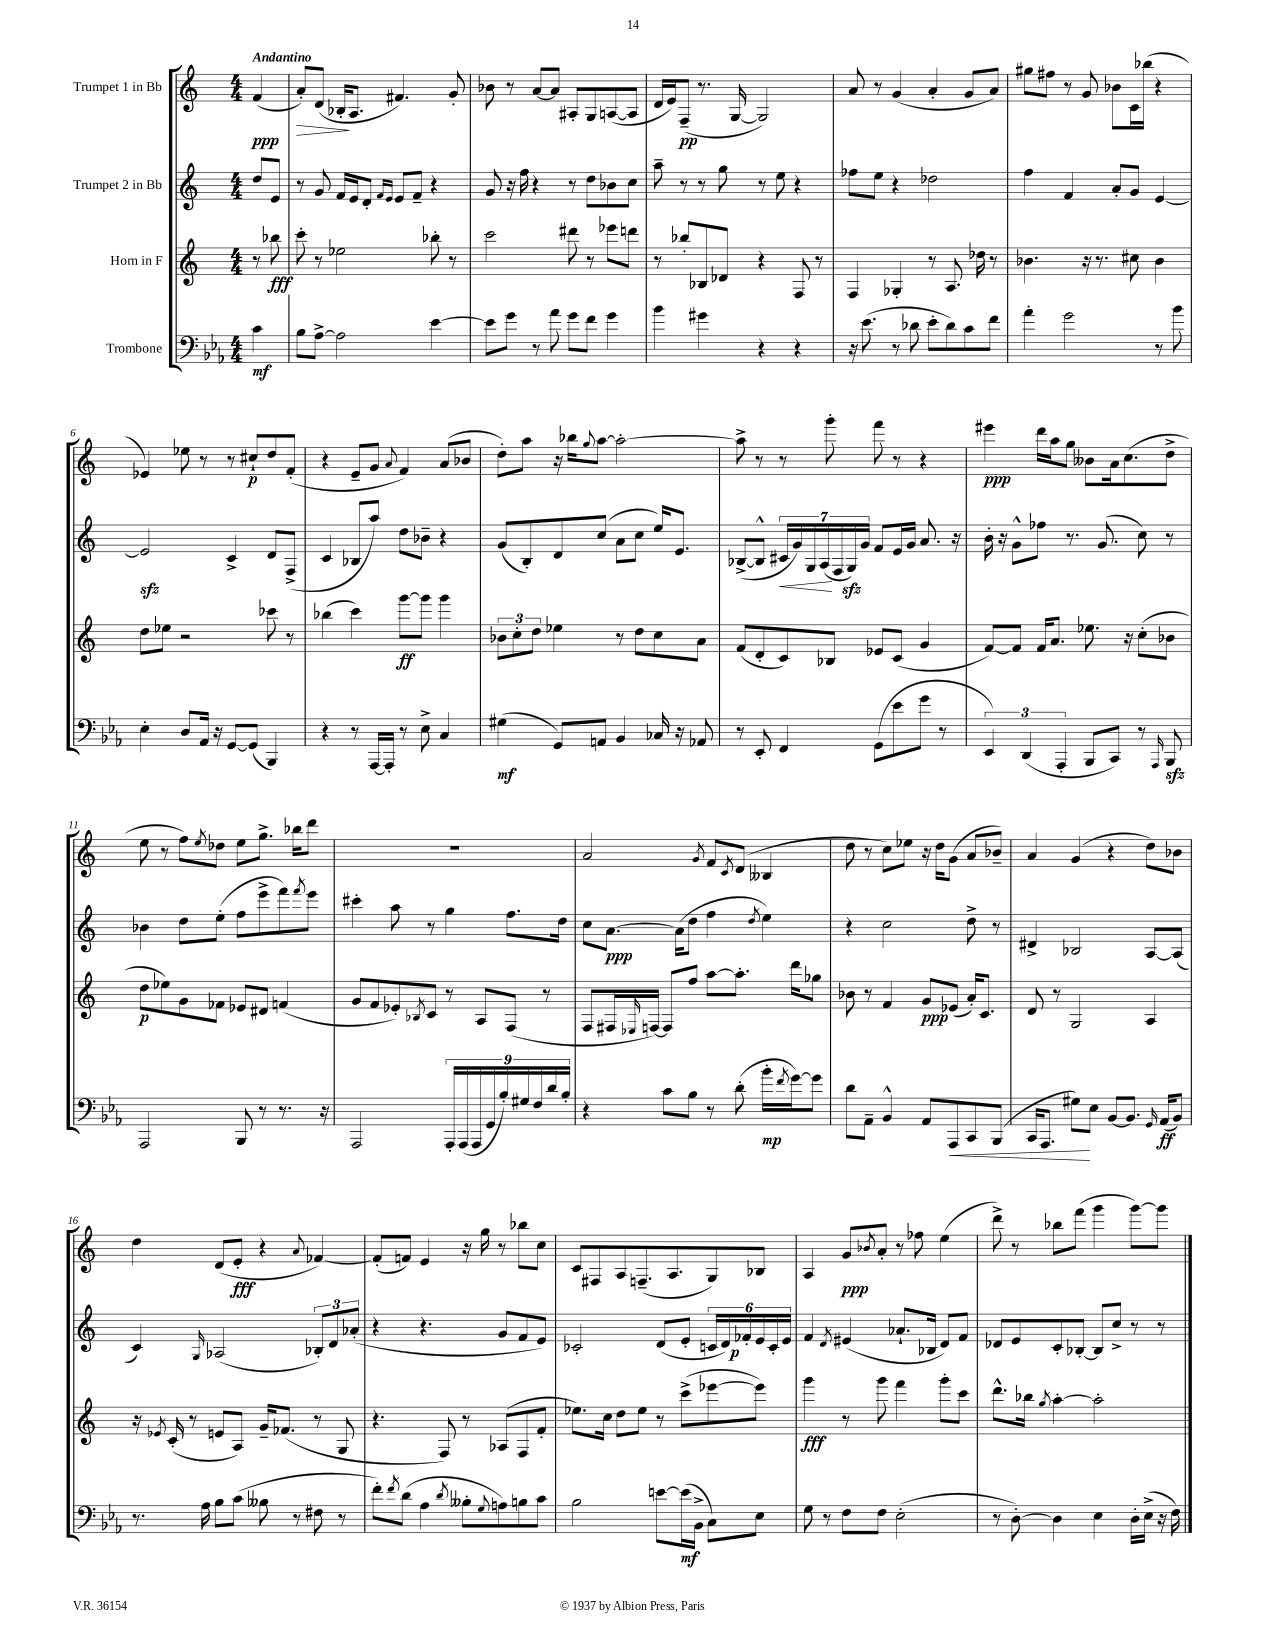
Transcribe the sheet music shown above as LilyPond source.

<<
\new StaffGroup <<
\new Staff = "s0" \with { instrumentName = "Trumpet 1 in Bb" } {
    \clef treble \key c \major \numericTimeSignature \time 4/4 \partial 4 \tempo "Andantino"
    f'4\ppp( |
    a'8-.\>) d'8( bes16-.\! a8. fis'4.) g'8-. |
    bes'8 r8 a'8~ a'8 ais8-. g8 a8~( a8 |
    d'16 e'16) f8--\pp( r8. g16~ g2) |
    a'8 r8 g'4( a'4-. g'8 a'8) |
    gis''8 fis''8 r8 g'8 bes'8 c'16 bes''16( r4 |
    ees'4) ees''8 r8 r8 cis''8-!\p d''8 f'8-.( |
    r4 e'8-- g'8 \appoggiatura { a'8 } f'4) a'8( bes'8 |
    d''8-.) a''8 r16 bes''16 \appoggiatura { g''8 } a''8~ a''2~-. |
    a''8-> r8 r8 g'''8-. f'''8 r8 r4 |
    eis'''4\ppp d'''16 a''16 g''8 beses'8 a'16 c''8.( d''8-> |
    e''8 r8 f''8) \acciaccatura { e''8 } des''8 e''8 g''8.-> bes''16 d'''8 |
    R1 |
    a'2 \acciaccatura { g'8 } f'8 \acciaccatura { c'8 } d'8( beses4 |
    d''8 r8 c''8) ees''8 r16 d''16 g'8( a'8 bes'8--) |
    a'4 g'4( r4 d''8) bes'8 |
    d''4 d'8( e'8-.\fff r4 \appoggiatura { a'8 } fes'4~) |
    fes'8-.( f'8) e'4 r16 g''16 r8 bes''8 c''8 |
    c'8 fis8 a8 f8.--( a8. g8) bes8 |
    a4 g'8\ppp \acciaccatura { bes'8 } a'8-. r8 fes''8 e''4( |
    d'''8->) r8 bes''8 f'''8( g'''4 g'''8~) g'''8 \bar "|." |
}
\new Staff = "s1" \with { instrumentName = "Trumpet 2 in Bb" } {
    \clef treble \key c \major \numericTimeSignature \time 4/4 \partial 4
    d''8 e'8 |
    r8 g'8 f'16 e'16 d'8-. \grace { f'16 e'16 } e'8 f'8-- r4 |
    g'8 r16 f''16 r4 r8 d''8 bes'8 c''8 |
    a''8-- r8 r8 g''8 r8 e''8 r4 |
    fes''8 e''8 r4 des''2 |
    f''4 f'4 a'8-. g'8 e'4~ |
    e'2\sfz c'4-> d'8 f8->( |
    c'4 bes8 a''8) d''8 bes'8-- r4 |
    g'8( b8-.) d'8 c''8( a'8 c''8 e''16) e'8. |
    bes8~->( bes8-^ \tuplet 7/4 { cis'16\< g'16) g16 a16\!( f16 g16\sfz) g'16 } f'8 e'16 g'16 a'8. r16 |
    b'16-. r16 g'8-^ fes''8 r8. g'8.( c''8) r8 |
    bes'4 d''8 e''8-.( f''8 e'''8-> f'''8) \acciaccatura { f'''8 } e'''8 |
    cis'''4-. a''8 r8 g''4 f''8. d''16 |
    c''8 a'8.~\ppp a'16( d''8 f''4 \acciaccatura { d''8 } e''4) |
    r4 c''2 d''8-> r8 |
    dis'4-> bes2 a8~ a8( |
    c'4) \grace { g16 } aes2( \tuplet 3/2 { bes8-.) d'8 aes'8-.( } |
    r4 r4. g'8 f'8 e'8) |
    ces'2-. d'8( e'8-. \tuplet 6/4 { c'16 d'16) fes'16-.\p e'16 c'16-. e'16 } |
    f'4 \acciaccatura { d'8 } eis'4( aes'8.-! bes16 d'8) f'8 |
    des'8 e'8 c'8-. bes8~-. bes8 c''8-> r8 r8 \bar "|." |
}
\new Staff = "s2" \with { instrumentName = "Horn in F" } {
    \clef treble \key c \major \numericTimeSignature \time 4/4 \partial 4
    r8 bes''8\fff |
    c'''8-. r8 ees''2 bes''8-. r8 |
    c'''2 dis'''8 r8 ees'''8 d'''8 |
    r8 bes''8-. bes8 des'8 r4 f8 r8 |
    f4 ges4-. r8 a8. des''16 r8 |
    bes'4. r16 r8. cis''8 bes'4 |
    d''8 ees''8 r2 ces'''8 r8 |
    bes''4( c'''4) g'''8~\ff g'''8 g'''4 |
    \tuplet 3/2 { bes'8 c''8-. d''8 } ees''4 r8 d''8 c''8 a'8 |
    f'8( d'8-. c'8) bes8 ees'8 c'8( g'4 |
    f'8~) f'8 f'16 a'8. ees''8. r16 c''8-.( bes'8 |
    d''8\p ees''8) g'8 fes'8 ees'8 dis'8 f'4( |
    g'8 f'8 ees'8-.) \acciaccatura { bes8 } c'8 r8 a8 f8( r8 |
    f8 fis16 \grace { ees16 } f16~) f8 f''8 a''8~ a''8.-. d'''16 ges''8 |
    bes'8 r8 f'4 g'8\ppp ees'8( a'16-.) c'8. |
    d'8 r8 g2 a4 |
    r16 \acciaccatura { ees'8 } c'16-.( r8 e'8 a8) g'16-- fes'8.( r8 g8 |
    r4. f8) r8 aes8( f8 f'8-. |
    ees''8.) c''16 d''8 ees''8 r8 c'''8->( ees'''8~ ees'''8) |
    g'''4\fff r8 g'''8 f'''4 g'''8-. c'''8 |
    d'''8.-^ bes''16 \acciaccatura { g''8 } a''4~-. a''2-. \bar "|." |
}
\new Staff = "s3" \with { instrumentName = "Trombone" } {
    \clef bass \key ees \major \numericTimeSignature \time 4/4 \partial 4
    c'4\mf |
    bes8 aes8~-> aes2 ees'4~ |
    ees'8 g'8 r8 aes'8 g'8 f'8 g'4 |
    bes'4 gis'4 r4 r4 |
    r16 ees'8.( r8 des'8 ees'8-. des'8) c'8 f'8 |
    aes'4-. g'2 r8 bes'8 |
    ees4-. d8 aes,16 r16 g,8~ g,8( bes,,4) |
    r4 r8 aes,,16~ aes,,16-. r8 ees8-> c4 |
    gis4\mf( g,8) a,8 bes,4 ces16 r16 aes,8 |
    r8 ees,8-. f,4 g,8( ees'8 g'8 r8 |
    \tuplet 3/2 { ees,4) d,4( aes,,4-. } bes,,8 c,8) r8 \grace { aes,,16 } bes,,8\sfz |
    aes,,2 bes,,8 r8 r8. r16 |
    aes,,2 \tuplet 9/8 { aes,,16-. aes,,16( aes,,16 g,16 bes16-.) gis16 f16 d'16 bes16-. } |
    r4 c'8 bes8 r8 d'8-.( bes'16-.\mp \acciaccatura { f'8 } g'16~) g'8 |
    d'8 aes,8-- bes,4-^ aes,8 aes,,8\< c,8 bes,,8( |
    c,16 aes,,8. gis8\!) ees8 bes,8~ bes,8. \grace { g,16 } aes,16\ff( bes,8) |
    r8. aes16 bes8 c'8( beses8 r8 fis8 r8 |
    f'8-.) \acciaccatura { f'8 } d'8( aes4 \acciaccatura { d'8 } beses8-. \appoggiatura { g8 } a8) b8 c'8 |
    bes2 e'8~ e'16\mf( bes,16-> c8) ees8 |
    g8 r8 f8 f8 ees2-.( |
    r8 d8~-.) d4 ees4 d16-. ees16->( r16 f16) \bar "|." |
}
>>
>>
